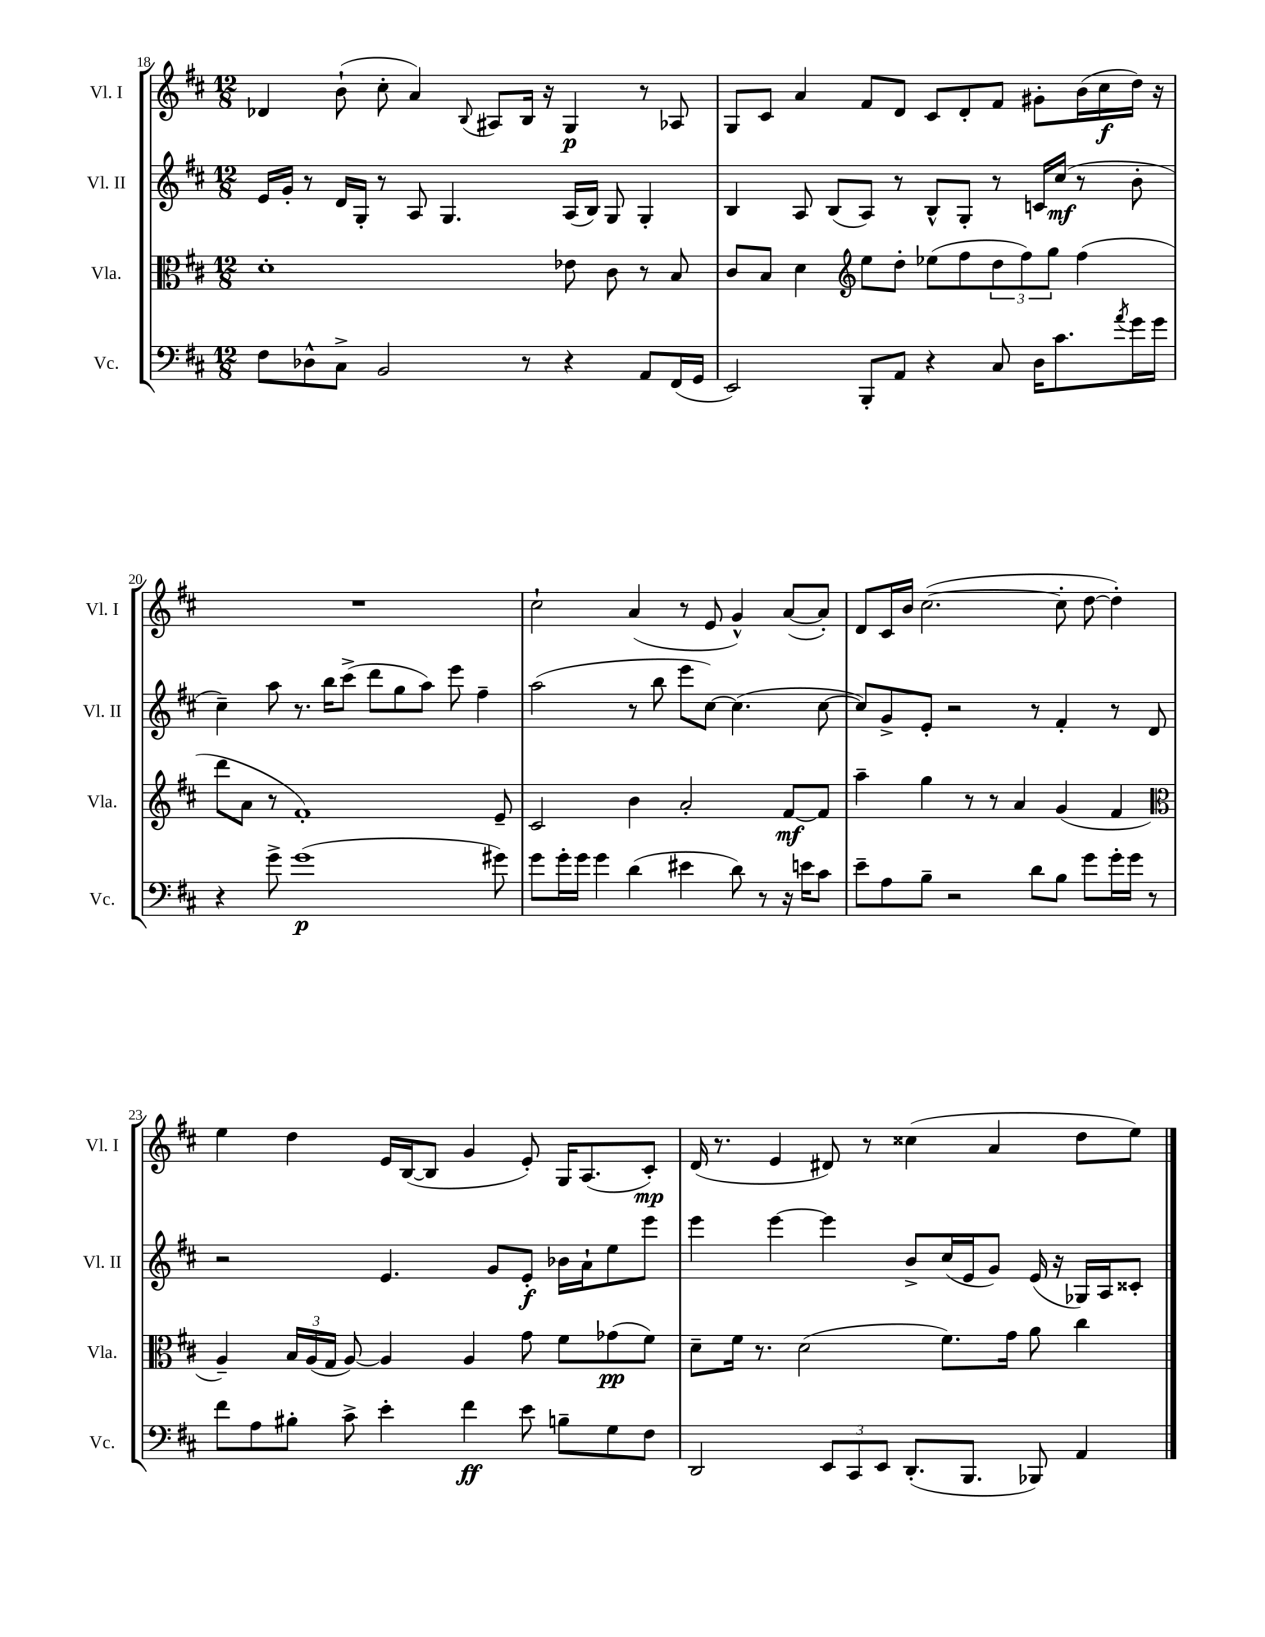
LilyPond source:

<<
\new StaffGroup <<
\new Staff = "s0" \with { instrumentName = "Vl. I" shortInstrumentName = "Vl. I" } {
    \clef treble \key d \major \numericTimeSignature \time 12/8
    des'4 b'8-!( cis''8-. a'4) \appoggiatura { b8 } ais8 b16 r16 g4\p r8 aes8 |
    g8 cis'8 a'4 fis'8 d'8 cis'8 d'8-. fis'8 gis'8-. b'16( cis''16\f d''16) r16 |
    R1. |
    cis''2-! a'4( r8 e'8 g'4-^) a'8~( a'8-.) |
    d'8 cis'16 b'16 cis''2.~( cis''8-. d''8~ d''4-.) |
    e''4 d''4 e'16 b16~( b8 g'4 e'8-.) g16 a8.( cis'8-.\mp) |
    d'16( r8. e'4 dis'8) r8 cisis''4( a'4 d''8 e''8) \bar "|." |
}
\new Staff = "s1" \with { instrumentName = "Vl. II" shortInstrumentName = "Vl. II" } {
    \clef treble \key d \major \numericTimeSignature \time 12/8
    e'16 g'16-. r8 d'16 g16-. r8 a8 g4. a16( b16) g8 g4-. |
    b4 a8 b8( a8) r8 b8-^ g8-. r8 c'16 cis''16\mf( r8 b'8-. |
    cis''4--) a''8 r8. b''16 cis'''8->( d'''8 g''8 a''8) e'''8 fis''4-- |
    a''2( r8 b''8 e'''8 cis''8~) cis''4.( cis''8~ |
    cis''8) g'8-> e'8-. r2 r8 fis'4-. r8 d'8 |
    r2 e'4. g'8 e'8-.\f bes'16 a'16-! e''8 e'''8 |
    e'''4 e'''4~ e'''4 b'8-> cis''16( e'16 g'8) e'16( r16 ges16) a16 cisis'8-. \bar "|." |
}
\new Staff = "s2" \with { instrumentName = "Vla." shortInstrumentName = "Vla." } {
    \clef alto \key d \major \numericTimeSignature \time 12/8
    d'1-. ees'8 cis'8 r8 b8 |
    cis'8 b8 d'4 \clef treble e''8 d''8-. ees''8( fis''8 \tuplet 3/2 { d''8 fis''8) g''8 } fis''4( |
    d'''8 a'8 r8 fis'1-.) e'8-- |
    cis'2 b'4 a'2-. fis'8~\mf fis'8 |
    a''4-- g''4 r8 r8 a'4 g'4( fis'4 |
    \clef alto a4--) \tuplet 3/2 { b16 a16( g16 } a8~) a4 a4 g'8 fis'8 ges'8\pp( fis'8) |
    d'8-- fis'16 r8. d'2( fis'8.) g'16 a'8 cis''4 \bar "|." |
}
\new Staff = "s3" \with { instrumentName = "Vc." shortInstrumentName = "Vc." } {
    \clef bass \key d \major \numericTimeSignature \time 12/8
    fis8 des8-^ cis8-> b,2 r8 r4 a,8 fis,16( g,16 |
    e,2) b,,8-. a,8 r4 cis8 d16 cis'8. \acciaccatura { a'8 } g'16 g'16 |
    r4 g'8-> g'1\p( gis'8) |
    g'8 g'16-. g'16 g'4 d'4( eis'4 d'8) r8 r16 e'16 cis'8 |
    e'8-- a8 b8-- r2 d'8 b8 g'8 g'16-. g'16 r8 |
    fis'8 a8 bis8-. cis'8-> e'4-. fis'4\ff e'8 b8-- g8 fis8 |
    d,2 \tuplet 3/2 { e,8 cis,8 e,8 } d,8.-.( b,,8. bes,,8) a,4 \bar "|." |
}
>>
>>
\layout { \context { \Score currentBarNumber = #18 } }
